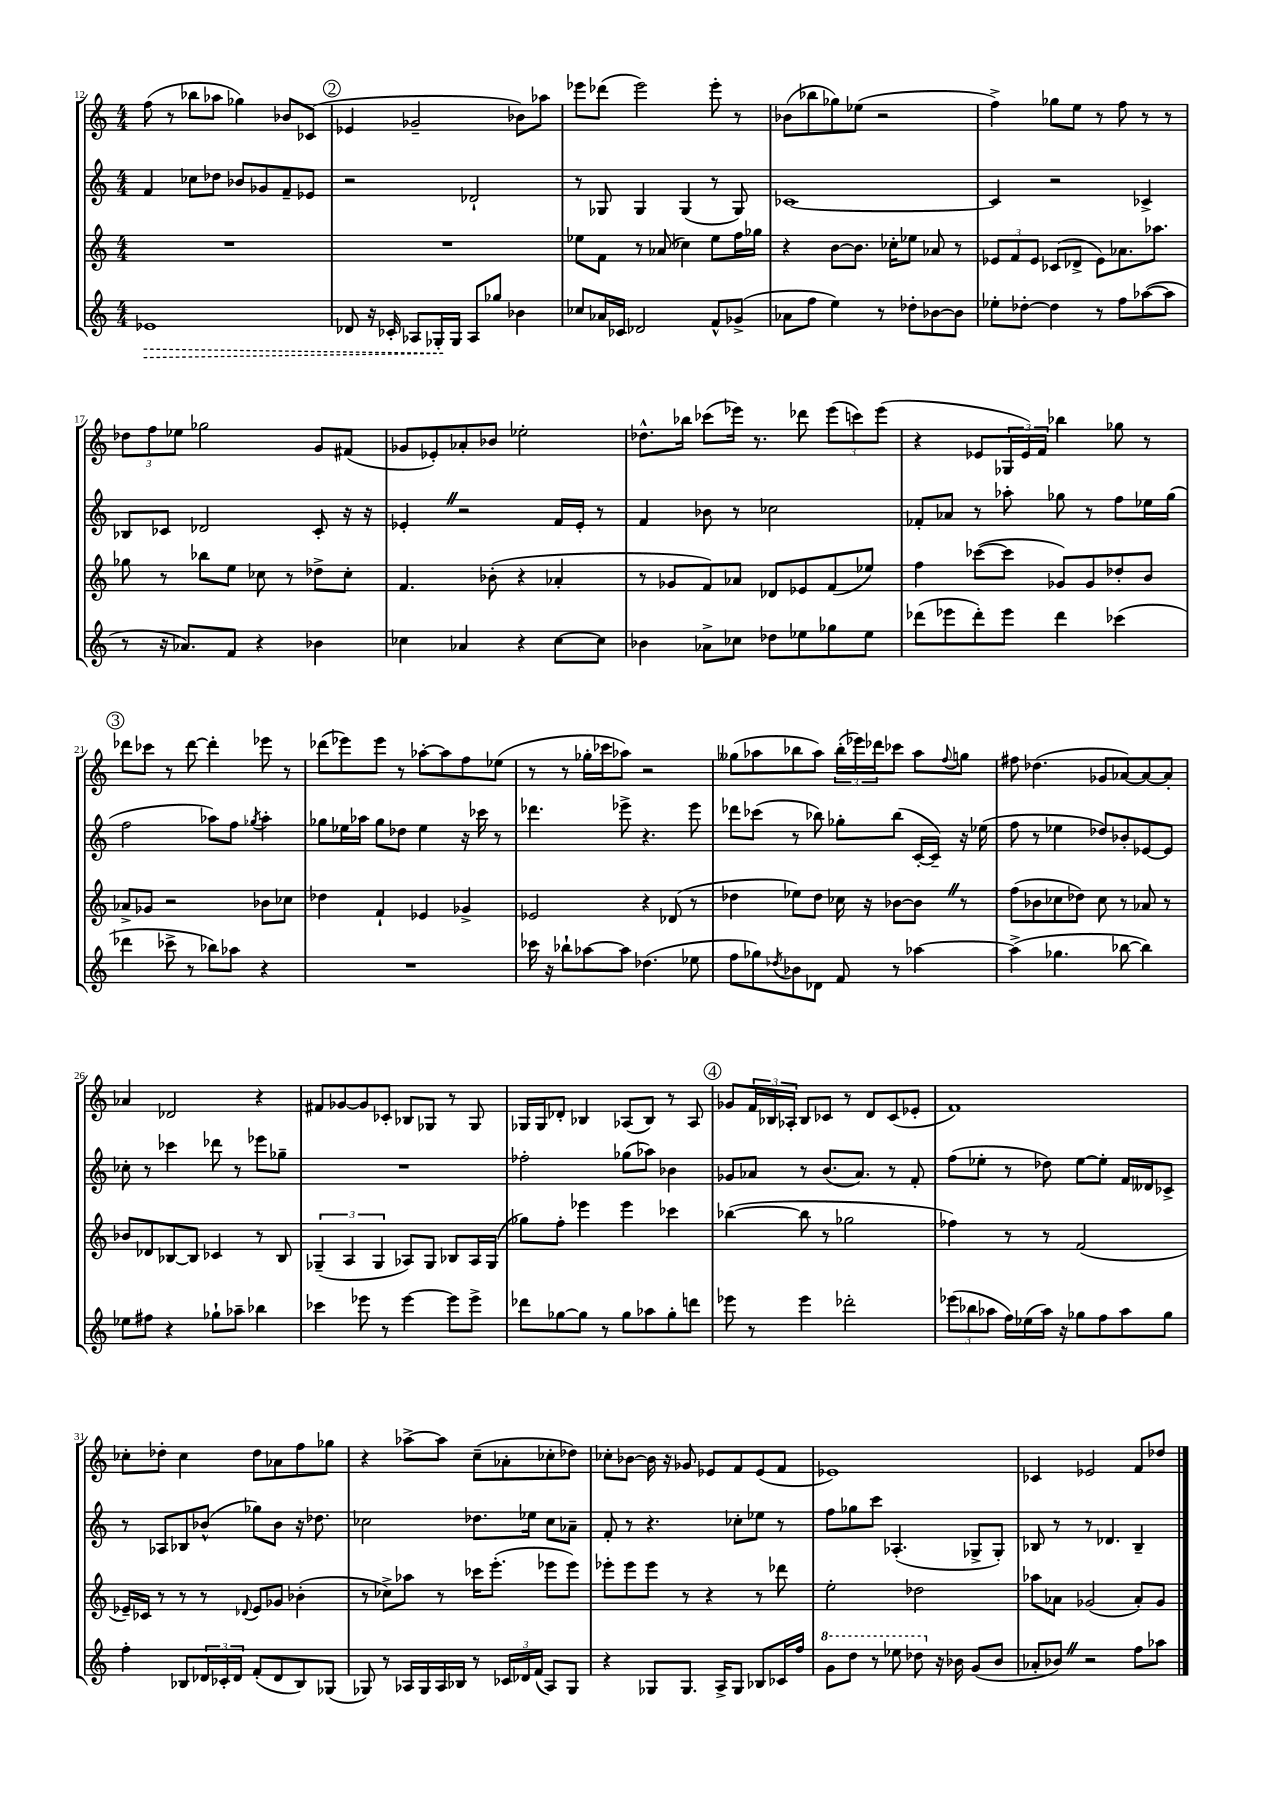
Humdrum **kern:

**kern	**kern	**kern	**kern
*staff4	*staff3	*staff2	*staff1
*clefG2	*clefG2	*clefG2	*clefG2
*k[]	*k[]	*k[]	*k[]
*M4/4	*M4/4	*M4/4	*M4/4
1e-	1r	4f	(8ff
.	.	.	8r
.	.	8cc-	8bb-
.	.	8dd-	8aa-
.	.	8b-	4gg-)
.	.	8g-	.
.	.	8f~	8b-
.	.	8e-	(8c-
=	=	=	=
8d-	1r	2r	4e-
16r	.	.	.
16c-'	.	.	.
8A-	.	.	2g-~
16G-'	.	.	.
16G-	.	.	.
8A-	.	2d-`	.
8gg-	.	.	.
4b-	.	.	8b-)
.	.	.	8aa-
=	=	=	=
8cc-	8ee-	8r	8eee-
16a-	8f	8G-	(8ddd-
16c-	.	.	.
2d-	8r	4G-	2eee-)
.	(8a-	.	.
.	4cc-)	(4G-	.
8f^^	8ee-	8r	8eee-'
(8g-^	16ff	8G-)	8r
.	16gg-	.	.
=	=	=	=
8a-	4r	[1c-	(8b-
8ff	.	.	8bb-
4ee)	[8b	.	8gg-)
.	8.b]	.	(8ee-
8r	.	.	2r
.	16cc-'	.	.
8dd-'	8ee-	.	.
[8b-	8a-	.	.
8b-]	8r	.	.
=	=	=	=
8ee-'	12e-	4c-]	4ff^)
.	12f	.	.
[8dd-'	.	.	.
.	12e-	.	.
4dd-]	(8c-	2r	8gg-
.	8d-^	.	8ee
8r	8e-)	.	8r
8ff	8.a-	.	8ff
([8aa-	.	4c-^	8r
.	8.aa-	.	.
8aa-]	.	.	8r
=	=	=	=
8r	8gg-	8B-	12dd-
.	.	.	12ff
16r	8r	8c-	.
.	.	.	12ee-
8.a-)	.	.	.
.	8bb-	2d-	2gg-
8f	8ee	.	.
4r	8cc-	.	.
.	8r	.	.
4b-	8dd-^	8c-'	8g
.	8cc-'	16r	(8f#
.	.	16r	.
=	=	=	=
4cc-	4.f	4e-'	8g-
.	.	.	8e-')
4a-	.	2r	8a-'
.	(8b-'	.	8b-
4r	4r	.	2ee-'
[8cc-	4a-'	16f	.
.	.	16e-'	.
8cc-]	.	8r	.
=	=	=	=
4b-	8r	4f	8.dd-^^
.	8g-	.	.
.	.	.	16bb-
8a-^	8f)	8b-	(8ccc-
8cc-	8a-	8r	16eee-)
.	.	.	8.r
8dd-	8d-	2cc-	.
8ee-	8e-	.	8ddd-
8gg-	(8f	.	(12eee-
.	.	.	12ccc)
8ee-	8ee-)	.	.
.	.	.	(12eee-
=	=	=	=
(8ddd-	4ff	8f-'	4r
8eee-	.	8a-	.
8ddd-')	([8ccc-	8r	8e-
8eee-	8ccc-]	8aa-'	24G-
.	.	.	24e-)
.	.	.	24f
4ddd-	8g-)	8gg-	4bb-
.	8g-	8r	.
(4ccc-	8dd-'	8ff	8gg-
.	8b	16ee-	8r
.	.	(16gg-	.
=	=	=	=
4ddd-	8a-^	2ff	8ddd-
.	8g-	.	8ccc-
8ccc-^	2r	.	8r
8r	.	.	[8ddd-
8bb-)	.	8aa-)	4ddd-']
8aa-	.	8ff	.
.	.	8qgg-	.
4r	8b-	4aa-'	8eee-
.	8cc-	.	8r
=	=	=	=
1r	4dd-	8gg-	(8ddd-
.	.	16ee-	8eee-)
.	.	16aa-	.
.	4f`	8gg-	8eee-
.	.	8dd-	8r
.	4e-	4ee-	[8aa-'
.	.	.	8aa-]
.	4g-^	16r	8ff
.	.	16ccc-	.
.	.	8r	(8ee-
=	=	=	=
16ccc-	2e-	4.ddd-	8r
16r	.	.	.
8bb-`	.	.	8r
[8aa-	.	.	16gg-'
.	.	.	16ccc-
8aa-]	.	8eee-^	8aa-)
(4.dd-	4r	4.r	2r
.	(8d-	.	.
8ee-	8r	8eee-	.
=	=	=	=
8ff	4dd-	8ddd-	(8gg--
8gg-)	.	(8ccc-	8aa-
8qdd-	.	.	.
8b-	8ee-)	8r	8bb-
8d-	8dd-	8bb-)	8aa-)
8f	16cc-	8gg-'	(24bb-'
.	.	.	24eee-)
.	16r	.	.
.	.	.	24ddd-
8r	[8b-	(8bb-	8ccc-
[4aa-	8b-]	[16c'	8aa-
.	.	16c~])	.
.	.	.	8qqff
.	8r	16r	8gg
.	.	(16ee-	.
=	=	=	=
(4aa-^]	(8ff	8ff	8ff#
.	8b-	8r	(4.dd-
4.gg-	8cc-	4ee-	.
.	8dd-)	.	.
.	8cc-	8dd-)	8g-
[8bb-	8r	8b-'	[8a-)
4bb-])	8a-	[8e-	8a-_
.	8r	8e-]	8a-']
=	=	=	=
8ee-	8b-	8cc-'	4a-
8ff#	8d-	8r	.
4r	[8B-	4ccc-	2d-
.	8B-]	.	.
8gg-`	4c-	8ddd-	.
8aa-~	.	8r	.
4bb-	8r	8eee-	4r
.	8B-	8gg-~	.
=	=	=	=
4ccc-	(6G-~	1r	8f#
.	.	.	[8g-
.	6A	.	.
8eee-	.	.	8g-]
.	6G-	.	.
8r	.	.	8c-'
[4eee-	8A-)	.	8B-
.	8G-	.	8G-
8eee-]	8B-	.	8r
8eee-^	16A-	.	8G-
.	(16G-	.	.
=	=	=	=
8ddd-	8gg-)	2ff-'	16G-
.	.	.	16G-
[8gg-	8ff'	.	8d-'
8gg-]	4eee-	.	4B-
8r	.	.	.
8gg-	4eee-	(8gg-	(8A-
8aa-	.	8aa-)	8B-)
8gg-'	4ccc-	4b-	8r
8ddd	.	.	8A-
=	=	=	=
8eee-	([4bb-	8g-	8g-
8r	.	8a-	24f
.	.	.	24B-
.	.	.	24A-'
4eee-	8bb-]	8r	8B-
.	8r	(8.b	8c-
2ddd-'	2gg-	.	8r
.	.	8.a-)	.
.	.	.	8d
.	.	8r	(8c-
.	.	8f'	8e-'
=	=	=	=
(12eee-	4ff-)	(8ff	1f)
12bb-	.	.	.
.	.	8ee-'	.
12aa-	.	.	.
16ff)	8r	8r	.
(16ee-	.	.	.
16aa-)	8r	8dd-)	.
16r	.	.	.
8gg-	(2f	[8ee-	.
8ff	.	8ee-']	.
8aa-	.	16f	.
.	.	16d--	.
8gg-	.	8c-^	.
=	=	=	=
4ff'	16e-~)	8r	8cc-'
.	16c-	.	.
.	8r	8A-	8dd-'
8B-	8r	8B-	4cc-
24d-	8r	(8b-^^	.
24c-'	.	.	.
24d-	.	.	.
.	8qqd-	.	.
(8f'	8e-	8gg-)	8dd-
8d-	8g-	8b-	8a-
8B-)	(4b-'	16r	8ff
.	.	8.dd-	.
(8G-	.	.	8gg-
=	=	=	=
8G-)	8r	2cc-	4r
8r	8cc-^)	.	.
16A-	8aa-	.	[8aa-^
16G-	.	.	.
16A-	8r	.	8aa-]
16B-	.	.	.
8r	16ccc-	8.dd-	(8cc~
.	(8.eee'	.	.
24c-	.	.	8a-'
24d-	.	.	.
.	.	16ee-	.
(24f	.	.	.
8A-)	8eee-	8cc-	8cc-'
8G-	8eee-)	8a-~	8dd-)
=	=	=	=
4r	8eee-'	8f'	8cc-'
.	8eee-	8r	[8b-
8G-	8eee-	4.r	16b-]
.	.	.	16r
8.G-	8r	.	8g-
.	4r	.	8e-
16A^	.	.	.
8G-	.	8cc-'	8f
8B-	8r	8ee-	(8e-
16c-	8ddd-	8r	8f
16ff	.	.	.
=	=	=	=
8gg	2ee'	8ff	1e-)
8ddd	.	8gg-	.
8r	.	8ccc	.
8eee-	.	(4.A-'	.
8ddd-	2dd-	.	.
16r	.	.	.
16b-	.	.	.
(8g	.	8G-^	.
8b-	.	8G-')	.
=	=	=	=
8a-'	8aa-	8B-	4c-
8b-)	8a-	8r	.
2r	(2g-	8r	2e-
.	.	4.d-	.
8ff	8a-')	4B-~	8f
8aa-	8g-	.	8dd-
==	==	==	==
*-	*-	*-	*-
